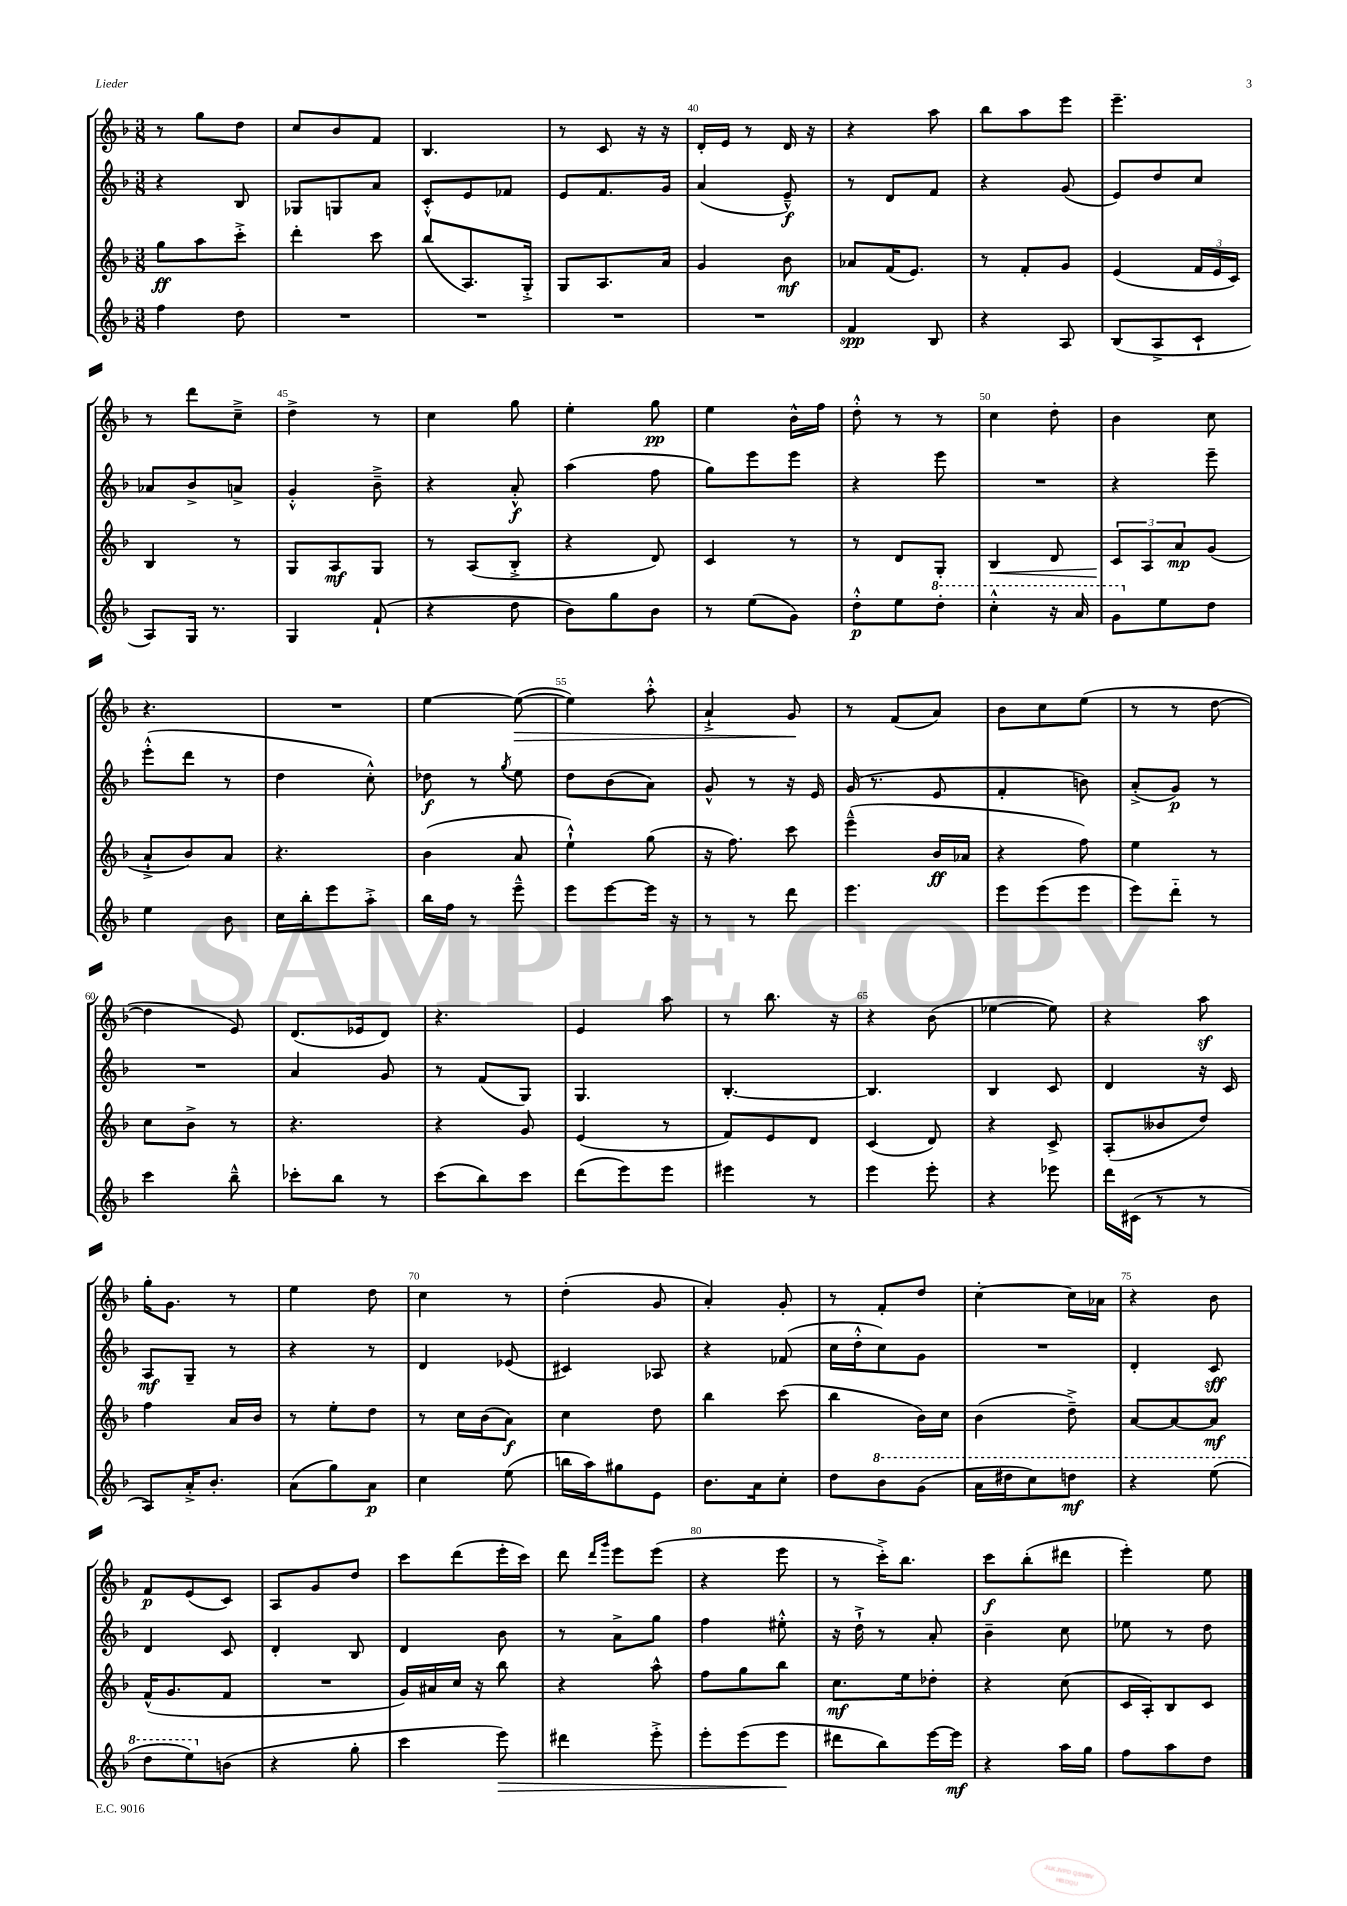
<<
\new StaffGroup <<
\new Staff = "s0" {
    \clef treble \key f \major \numericTimeSignature \time 3/8
    r8 g''8 d''8 |
    c''8 bes'8 f'8 |
    bes4. |
    r8 c'8 r16 r16 |
    d'16-. e'16 r8 d'16 r16 |
    r4 a''8 |
    bes''8 a''8 e'''8 |
    e'''4.-- |
    r8 d'''8 c''8---> |
    d''4-> r8 |
    c''4 g''8 |
    e''4-. g''8\pp |
    e''4 bes'16-^ f''16 |
    d''8-.-^ r8 r8 |
    c''4 d''8-. |
    bes'4 c''8 |
    r4. |
    R4. |
    e''4~ e''8~\>( |
    e''4) a''8-.-^ |
    a'4-!-> g'8\! |
    r8 f'8( a'8) |
    bes'8 c''8 e''8( |
    r8 r8 d''8~ |
    d''4 e'8) |
    d'8.( ees'16 d'8) |
    r4. |
    e'4 a''8 |
    r8 bes''8. r16 |
    r4 bes'8( |
    ees''4~ ees''8) |
    r4 a''8\sf |
    g''16-. g'8. r8 |
    e''4 d''8 |
    c''4 r8 |
    d''4-.( g'8 |
    a'4-.) g'8-. |
    r8 f'8-. d''8 |
    c''4~-. c''16 aes'16 |
    r4 bes'8 |
    f'8\p e'8( c'8) |
    a8 g'8 d''8 |
    c'''8 d'''8( e'''16-. c'''16) |
    d'''8 \grace { d'''16 g'''16 } e'''8 e'''8( |
    r4 e'''8 |
    r8 c'''16-.->) bes''8. |
    c'''8\f bes''8-.( dis'''8 |
    e'''4-.) e''8 \bar "|." |
}
\new Staff = "s1" {
    \clef treble \key f \major \numericTimeSignature \time 3/8
    r4 bes8 |
    ges8 g8 a'8 |
    c'8-.-^ e'8 fes'8 |
    e'8 f'8. g'16 |
    a'4( e'8---^\f) |
    r8 d'8 f'8 |
    r4 g'8( |
    e'8) d''8 c''8 |
    aes'8 bes'8-> a'8-> |
    g'4-.-^ bes'8---> |
    r4 a'8-.-^\f |
    a''4( f''8 |
    g''8) e'''8 e'''8 |
    r4 e'''8 |
    R4. |
    r4 e'''8-- |
    e'''8-.-^( d'''8 r8 |
    d''4 c''8-.-^) |
    des''8\f r8 \acciaccatura { g''8 } e''8 |
    d''8 bes'8( a'8) |
    g'8-^ r8 r16 e'16 |
    g'16( r8. e'8 |
    f'4-. b'8) |
    a'8-.->( g'8\p) r8 |
    R4. |
    a'4 g'8 |
    r8 f'8( g8) |
    g4. |
    bes4.~-. |
    bes4. |
    bes4 c'8 |
    d'4 r16 c'16 |
    a8\mf g8-- r8 |
    r4 r8 |
    d'4 ees'8( |
    cis'4) aes8 |
    r4 fes'8( |
    c''16 d''16-.-^ c''8) g'8 |
    R4. |
    d'4-. c'8\sff |
    d'4 c'8 |
    d'4-. bes8 |
    d'4 bes'8 |
    r8 a'8-> g''8 |
    f''4 eis''8-.-^ |
    r16 d''16-!-> r8 a'8-. |
    bes'4-- c''8 |
    ees''8 r8 d''8 \bar "|." |
}
\new Staff = "s2" {
    \clef treble \key f \major \numericTimeSignature \time 3/8
    g''8\ff a''8 c'''8-.-> |
    d'''4-. c'''8 |
    bes''8( a8.) g16-.-> |
    g8 a8. a'16 |
    g'4 bes'8\mf |
    aes'8 f'16( e'8.) |
    r8 f'8-. g'8 |
    e'4( \tuplet 3/2 { f'16 e'16 c'16) } |
    bes4 r8 |
    g8 a8\mf g8 |
    r8 a8( bes8-.-> |
    r4 d'8) |
    c'4 r8 |
    r8 d'8 g8-. |
    bes4\< d'8 |
    \tuplet 3/2 { c'8\! a8 a'8\mp } g'8( |
    a'8-!-> bes'8) a'8 |
    r4. |
    bes'4( a'8 |
    e''4-!-^) g''8( |
    r16 f''8.) c'''8 |
    e'''4---^( bes'16\ff aes'16 |
    r4 f''8) |
    e''4 r8 |
    c''8 bes'8-> r8 |
    r4. |
    r4 g'8 |
    e'4( r8 |
    f'8) e'8 d'8 |
    c'4( d'8) |
    r4 c'8-> |
    a8-.( beses'8 d''8) |
    f''4 a'16 bes'16 |
    r8 e''8-. d''8 |
    r8 c''16 bes'16( a'8\f) |
    c''4 d''8 |
    bes''4 c'''8( |
    bes''4 bes'16) c''16 |
    bes'4( d''8--->) |
    a'8~ a'8~ a'8\mf |
    f'16-^( g'8. f'8 |
    R4. |
    g'16) ais'16 c''16 r16 bes''8 |
    r4 a''8-^ |
    f''8 g''8 bes''8 |
    c''8.\mf e''16 des''8-. |
    r4 c''8( |
    c'16 a16-.) bes8 c'8 \bar "|." |
}
\new Staff = "s3" {
    \clef treble \key f \major \numericTimeSignature \time 3/8
    f''4 d''8 |
    R4. |
    R4. |
    R4. |
    R4. |
    f'4\spp bes8 |
    r4 a8 |
    bes8( a8-> c'8-! |
    a8) g16 r8. |
    g4 f'8-!( |
    r4 d''8 |
    bes'8) g''8 bes'8 |
    r8 e''8( g'8) |
    d''8-.-^\p e''8 \ottava #1 d'''8-. |
    c'''4-.-^ r16 a''16 |
    g''8 \ottava #0 e''8 d''8 |
    e''4 bes'8 |
    c''16 bes''16-. e'''8 a''8-.-> |
    bes''16 f''16 r8 e'''8---^ |
    e'''8 e'''8~ e'''16 r16 |
    r8 r8 d'''8 |
    e'''4. |
    e'''8 e'''8( e'''8 |
    e'''8) d'''8-_ r8 |
    c'''4 bes''8---^ |
    ces'''8-. bes''8 r8 |
    c'''8( bes''8) c'''8 |
    d'''8( e'''8) e'''8 |
    eis'''4 r8 |
    e'''4 e'''8-. |
    r4 ees'''8 |
    d'''16 cis'16( r8 r8 |
    a8) a'16-.-> bes'8.-. |
    a'8( g''8) a'8\p |
    c''4 e''8( |
    b''16 a''16) gis''8 e'8 |
    bes'8. a'16 c''8-. |
    d''8 \ottava #1 bes''8 g''8( |
    a''16 dis'''16 c'''8) d'''8\mf |
    r4 e'''8( |
    d'''8 e'''8) \ottava #0 b'8( |
    r4 g''8-. |
    c'''4 e'''8\>) |
    dis'''4 e'''8-.-> |
    e'''8-. e'''8( e'''8\! |
    dis'''8 bes''8) e'''16~ e'''16\mf |
    r4 a''16 g''16 |
    f''8 a''8 d''8 \bar "|." |
}
>>
>>
\layout { \context { \Score currentBarNumber = #36 \override BarNumber.break-visibility = ##(#f #t #t) barNumberVisibility = #(every-nth-bar-number-visible 5) } }
